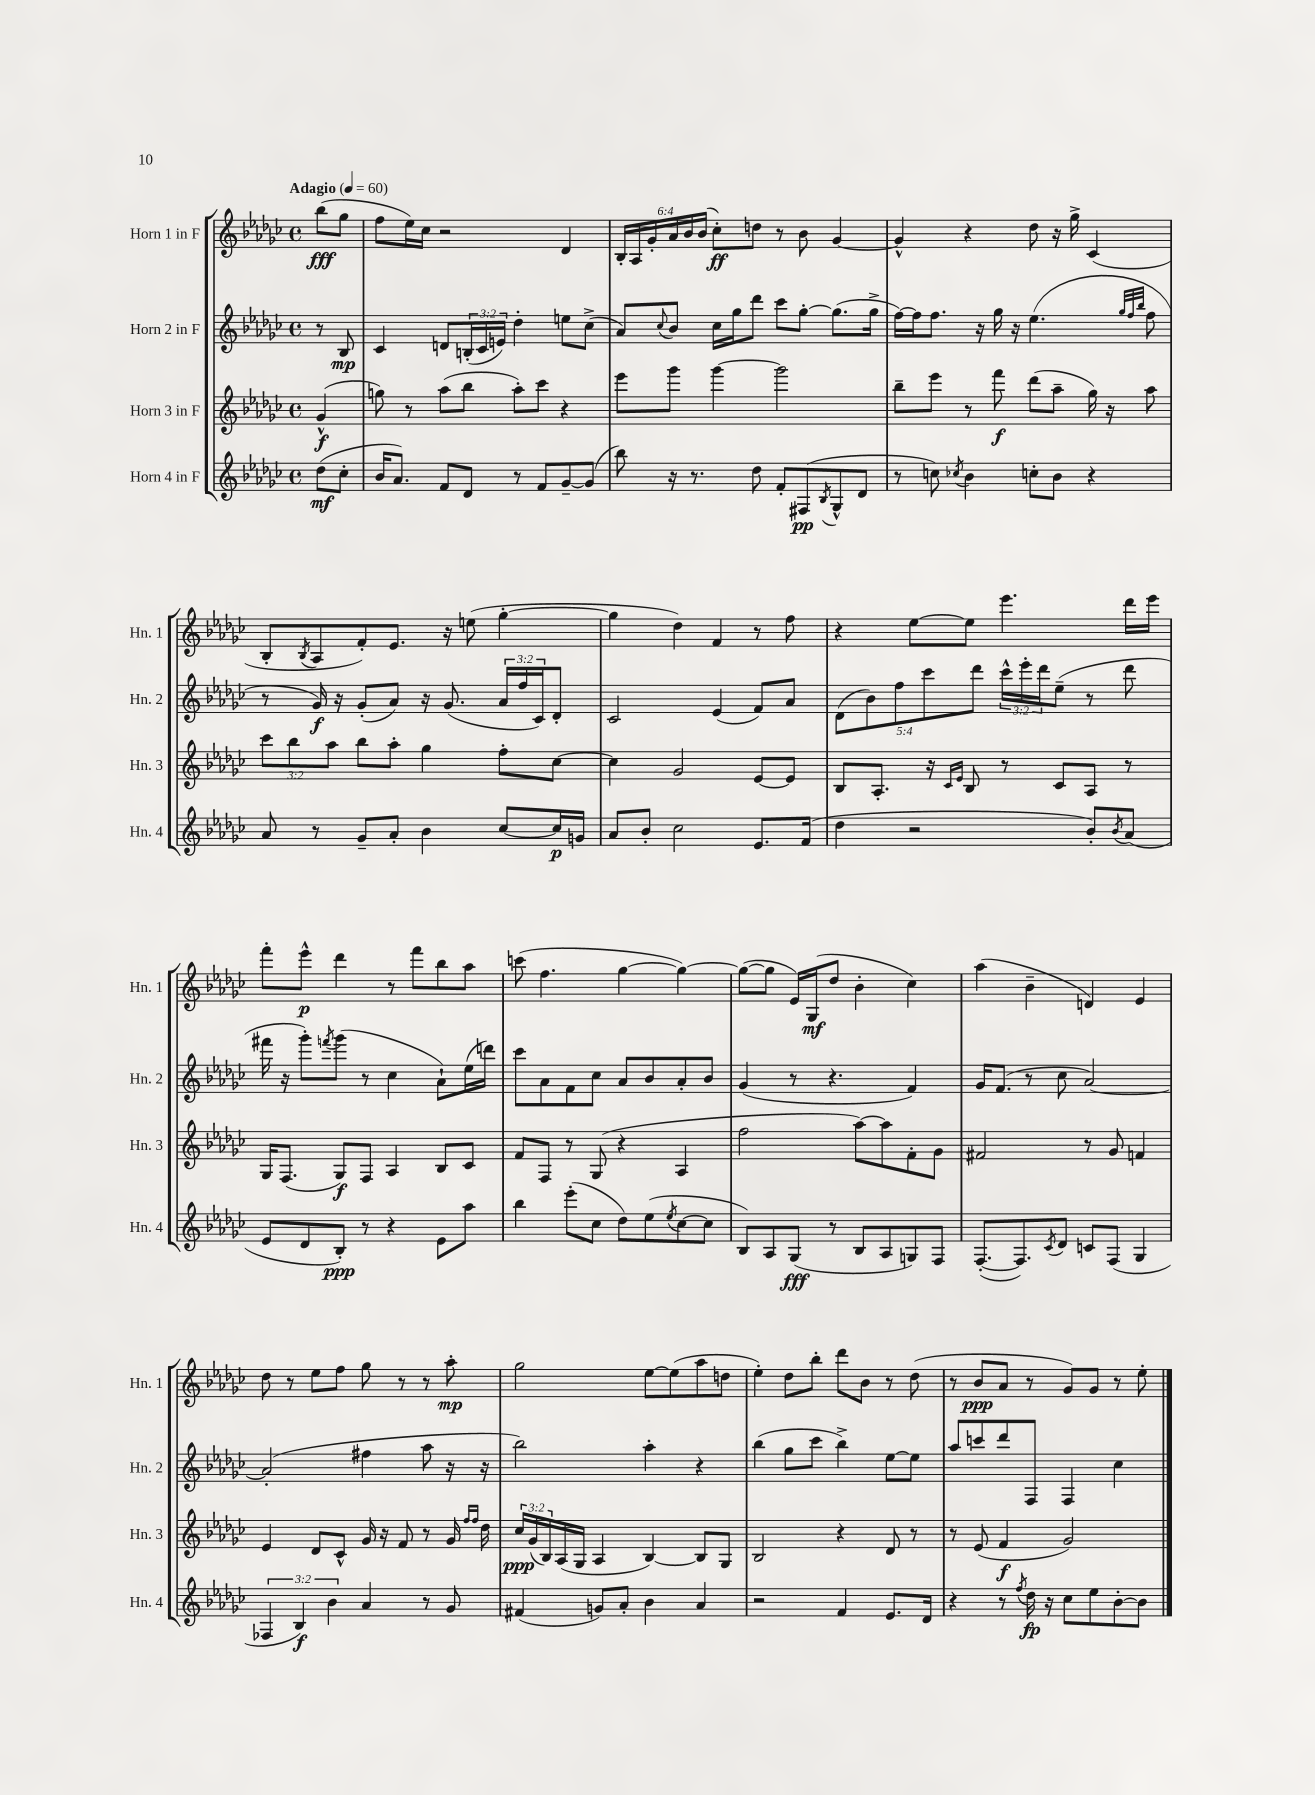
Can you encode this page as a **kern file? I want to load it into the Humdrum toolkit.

**kern	**kern	**kern	**kern
*staff4	*staff3	*staff2	*staff1
*clefG2	*clefG2	*clefG2	*clefG2
*k[b-e-a-d-g-c-]	*k[b-e-a-d-g-c-]	*k[b-e-a-d-g-c-]	*k[b-e-a-d-g-c-]
*M4/4	*M4/4	*M4/4	*M4/4
*met(c)	*met(c)	*met(c)	*met(c)
*MM60	*MM60	*MM60	*MM60
(8dd-	(4g-^^	8r	(8bb-
8cc-'	.	8B-	8gg-
=	=	=	=
16b-	8gg)	4c-	8ff
8.a-)	.	.	.
.	8r	.	16ee-)
.	.	.	16cc-
8f	(8aa-	8d	2r
8d-	8bb-	(24B'	.
.	.	24c-	.
.	.	24e)	.
8r	8aa-')	4dd-'	.
8f	8ccc-	.	.
[8g-~	4r	8ee	4d-
(8g-]	.	(8cc-^	.
=	=	=	=
8bb-)	8eee-	8a-)	24B-'
.	.	.	24A-
.	.	.	24g-'
.	.	8qqcc-	.
16r	8ggg-	8b-	24a-
.	.	.	24b-
8.r	.	.	.
.	.	.	(24b-
.	[4ggg-	16cc-	8cc-')
.	.	16gg-	.
8dd-	.	8ddd-	8dd
8f'	2ggg-]	8ccc-	8r
(8F#	.	[8gg-'	8b-
8qB-	.	.	.
8G-^^	.	(8.gg-]	[4g-
8d-	.	.	.
.	.	16gg-^	.
=	=	=	=
8r	8bb-~	[16ff)	4g-^^]
.	.	16ff]	.
8cc)	8eee-	8.ff	.
8qcc-	.	.	.
4b-	8r	.	4r
.	.	16r	.
.	8fff	16gg-	.
.	.	16r	.
8cc'	(8ddd-	(4.ee-	8dd-
8b-	8aa-~	.	16r
.	.	.	16gg-^
4r	16gg-)	.	(4c-
.	16r	.	.
.	.	32qqgg-	.
.	.	32qqff	.
.	.	32qqbb-	.
.	8aa-	8ff	.
=	=	=	=
8a-	12ccc-	8r	8B-'
.	12bb-	.	.
.	.	.	8qB-
8r	.	16g-)	8A-
.	12aa-	.	.
.	.	16r	.
8g-~	8bb-	(8g-'	8f')
8a-'	8aa-'	8a-)	8.e-
4b-	4gg-	16r	.
.	.	(8.g-	16r
.	.	.	(8ee
[8cc-	8ff'	24a-	[4gg-'
.	.	24ff	.
.	.	24c-)	.
16cc-]	[8cc-	8d-'	.
16g	.	.	.
=	=	=	=
8a-	4cc-]	2c-	4gg-]
8b-'	.	.	.
2cc-	2g-	.	4dd-)
.	.	(4e-	4f
8.e-	[8e-	8f)	8r
.	8e-]	8a-	8ff
(16f	.	.	.
=	=	=	=
4dd-	8B-	(10d-	4r
.	.	10b-)	.
.	8.A-'	.	.
.	.	10ff	.
2r	.	.	[8ee-
.	.	10ccc-	.
.	16r	.	.
.	16qqc-	.	.
.	16qqe-	.	.
.	8B-	.	8ee-]
.	.	10ddd-	.
.	8r	24ccc-^^	4.eee-
.	.	24eee-'	.
.	.	24ddd-	.
.	8c-	(8ee-~	.
8b-')	8A-	8r	.
8qb-	.	.	.
(8a-	8r	8ddd-	16ddd-
.	.	.	16eee-
=	=	=	=
8e-	16G-	16fff#	8fff'
.	(8.F	16r	.
8d-	.	8ggg-')	8eee-^^
.	.	8qfff	.
8B-')	8G-)	(8ggg-	4ddd-
8r	8F	8r	.
4r	4A-	4cc-	8r
.	.	.	8fff
8e-	8B-	8a-`)	8bb-
8aa-	8c-	(16ee-	8aa-
.	.	16ddd)	.
=	=	=	=
4bb-	8f	8ccc-	(8ccc
.	8F	8a-	4.ff
(8eee-'	8r	8f	.
8cc-	(8G-	8cc-	.
8dd-)	4r	8a-	[4gg-
(8ee-	.	8b-	.
8qee-	.	.	.
[8cc-	4A-	8a-'	4gg-_)
8cc-]	.	8b-	.
=	=	=	=
8B-)	2ff	(4g-	(8gg-_
8A-	.	.	8gg-]
(8G-	.	8r	16e-)
.	.	.	(16G-
8r	.	4.r	8dd-
8B-	[8aa-)	.	4b-'
8A-	8aa-]	.	.
8G)	8f'	4f)	4cc-)
8F	8g-	.	.
=	=	=	=
([8.F'	2f#	16g-	(4aa-
.	.	(8.f	.
8.F])	.	.	.
.	.	8r	4b-~
8qc-	.	.	.
8d-	.	8cc-	.
8c	8r	[2a-)	4d)
(8F	8g-	.	.
4G-	4f	.	4e-
=	=	=	=
6F-	4e-	(2a-']	8dd-
.	.	.	8r
6B-)	.	.	.
.	8d-	.	8ee-
6b-	.	.	.
.	8c-^^	.	8ff
4a-	16g-	4ff#	8gg-
.	16r	.	.
.	8f	.	8r
8r	8r	8aa-	8r
8g-	16g-	16r	8aa-'
.	16qqff	.	.
.	16qqff	.	.
.	16dd-	16r	.
=	=	=	=
(4f#	24cc-	2bb-)	2gg-
.	(24g-	.	.
.	24B-)	.	.
.	(16A-	.	.
.	16G-	.	.
8g)	4A-	.	.
8a-'	.	.	.
4b-	[4B-)	4aa-'	[8ee-
.	.	.	(8ee-]
4a-	8B-]	4r	8aa-
.	8G-	.	8dd
=	=	=	=
2r	2B-	(4bb-	4ee-')
.	.	8gg-	8dd-
.	.	8ccc-	8bb-'
4f	4r	4bb-^)	8ddd-
.	.	.	8b-
8.e-	8d-	[8ee-	8r
.	8r	8ee-]	(8dd-
16d-	.	.	.
=	=	=	=
4r	8r	8aa-	8r
.	(8e-	8ccc	8b-
8r	4f	8ddd-	8a-
8qff	.	.	.
16dd-	.	8F	8r
16r	.	.	.
8cc-	2g-)	4F	8g-)
8ee-	.	.	8g-
[8b-'	.	4cc-	8r
8b-]	.	.	8ee-'
==	==	==	==
*-	*-	*-	*-
